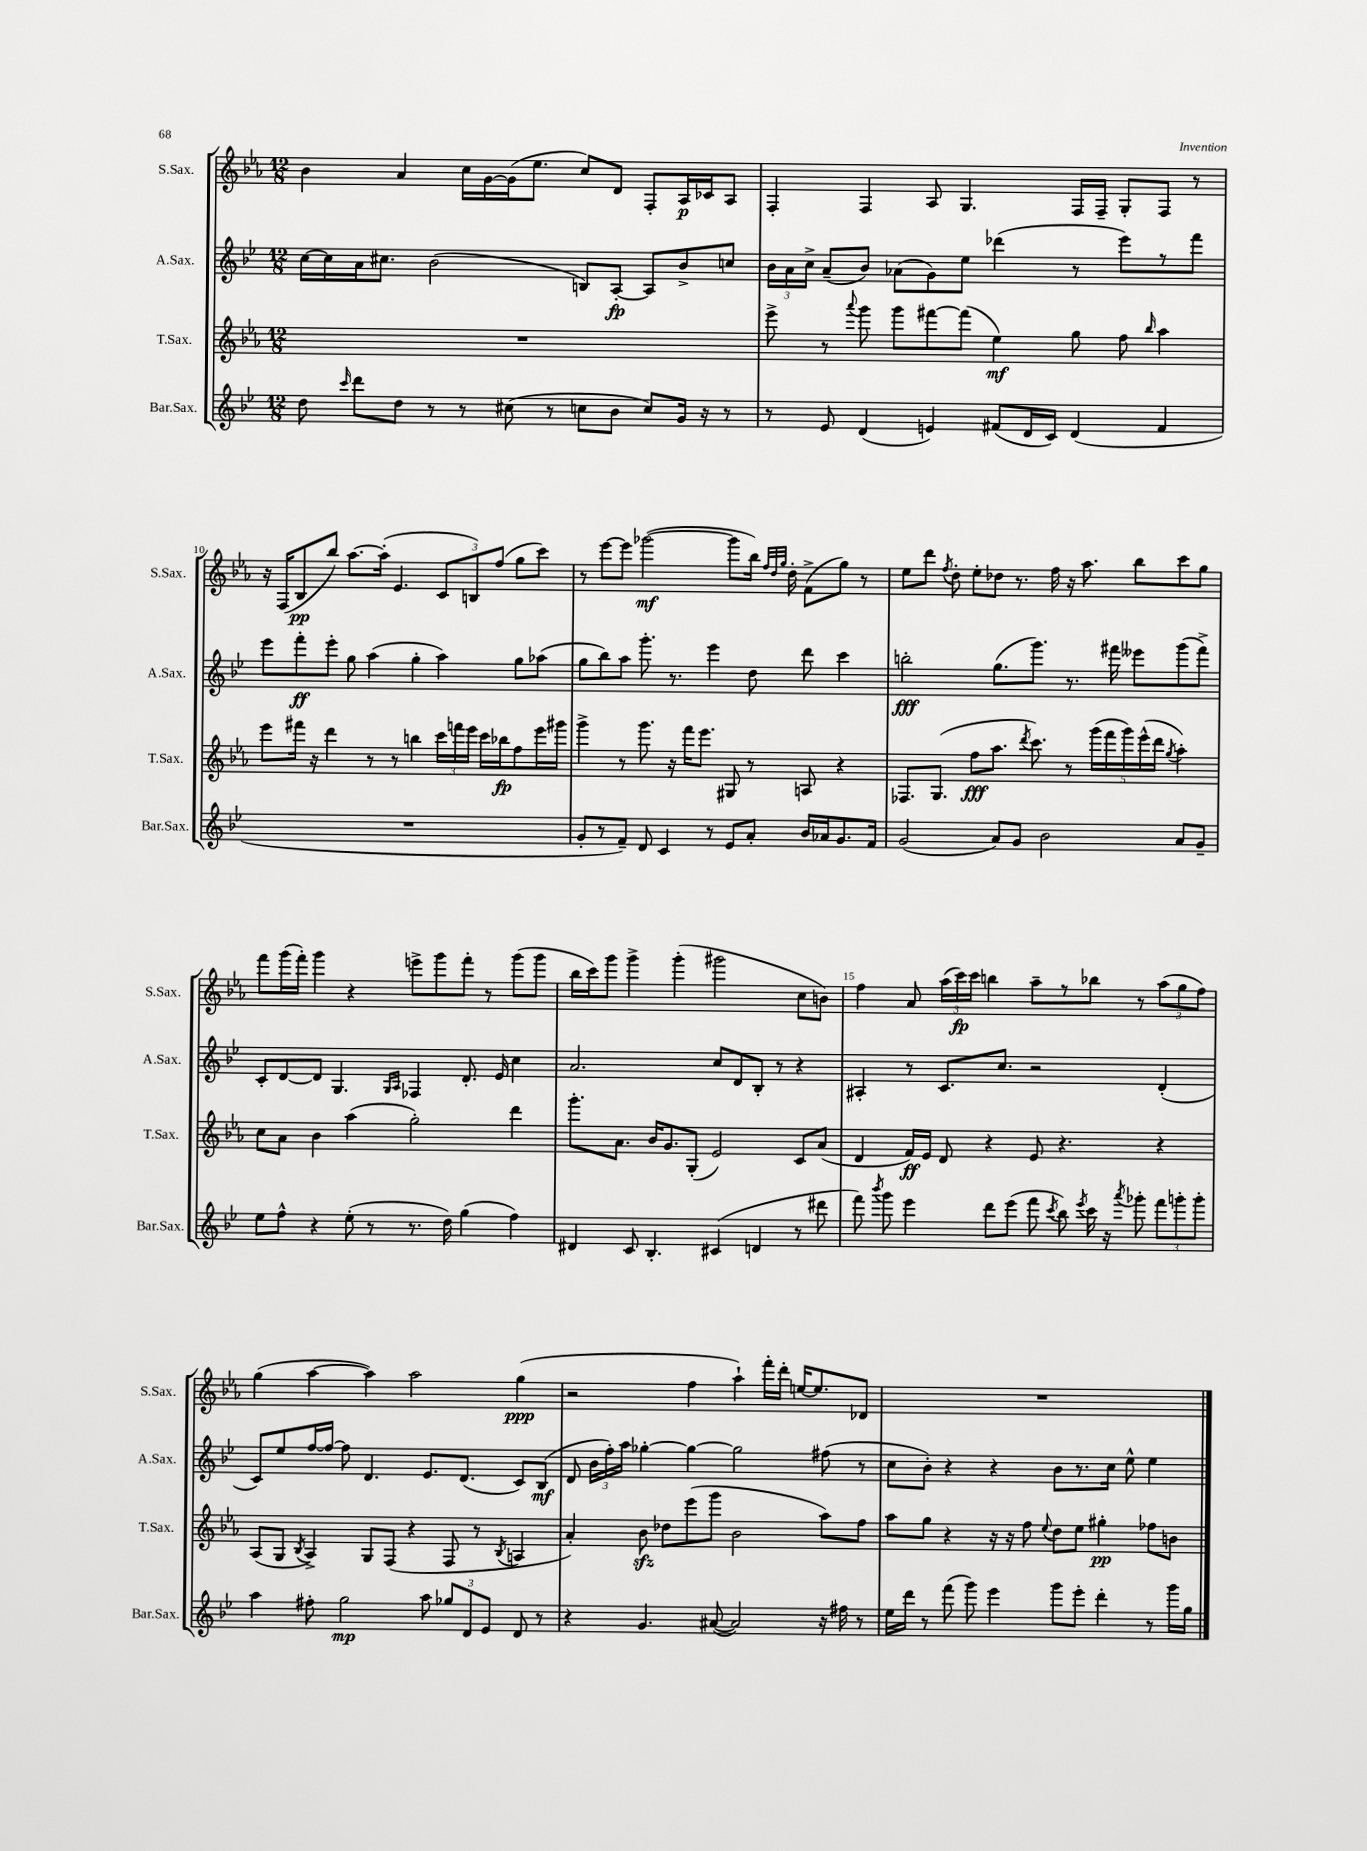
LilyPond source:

<<
\new StaffGroup <<
\new Staff = "s0" \with { instrumentName = "S.Sax." shortInstrumentName = "S.Sax." } {
    \clef treble \key ees \major \numericTimeSignature \time 12/8
    \autoBeamOff bes'4 aes'4 c''16[ g'16~ g'16( ees''8.] c''8[) d'8] f8[-. aes16\p ces'16 aes8] |
    f4-. f4 aes8 g4. f16[ f16]-- g8[-. f8] r8 |
    r16 f16[( bes8\pp bes''8]) aes''8.[~ aes''16]-.( ees'4. \tuplet 3/2 { c'8[ b8) f''8]( } g''8[ c'''8]) |
    r8 ees'''8[~ ees'''8] ges'''2~\mf( ges'''8[ bes''16]) \grace { f''32[ d''32 g''32] } d''16-. f'8[->( g''8]) r8 |
    ees''8[ d'''8] \acciaccatura { f''8 } d''8-. ees''8[-. des''8] r8. f''16 r16 aes''8. bes''8[ c'''8 g''8] |
    f'''8[ g'''16( f'''16]-.) g'''4 r4 e'''8[-> g'''8 f'''8]-. r8 g'''8[( g'''8] |
    bes''16[ c'''16) g'''8] g'''4-> g'''4-.( gis'''2 c''8[ b'8]) |
    f''4 aes'8 \tuplet 3/2 { aes''16[( c'''16\fp) c'''16] } b''4 aes''8[-- r8 bes''8] r8 \tuplet 3/2 { aes''8[( g''8 f''8]) } |
    g''4( aes''4~ aes''4) aes''2 g''4\ppp( |
    r2 f''4 aes''4-!) f'''16[-. d'''16]-. e''16[~ e''8. des'8] |
    R1. \bar "|." |
}
\new Staff = "s1" \with { instrumentName = "A.Sax." shortInstrumentName = "A.Sax." } {
    \clef treble \key bes \major \numericTimeSignature \time 12/8
    \autoBeamOff c''16[~ c''16 a'16 cis''8.] bes'2( b8[) a8]~-.\fp a8[ bes'8-> c''8] |
    \tuplet 3/2 { bes'16[ a'16 c''16]-> } a'8[--( bes'8]) aes'8[( g'8) ees''8] des'''4( r8 ees'''8[) r8 f'''8] |
    ees'''8[ f'''8-.\ff ees'''8]-. g''8 a''4( g''4-. a''4) g''8[ aes''8]( |
    g''8[ bes''8) a''8] g'''8.-. r8. ees'''4 d''8 d'''8 c'''4 |
    b''2-.\fff g''8.[( g'''8.]) r8. fis'''16 eeses'''8[ g'''8( fis'''8]->) |
    c'8[-. d'8~ d'8] g4. \grace { g16[ a16] } fes4 d'8.-. ees'16 c''4 |
    a'2. c''8[ d'8 bes8]-. r8 r4 |
    ais4-. r8 c'8.[ c''8.] r2 d'4-.( |
    c'8[) ees''8 f''16~ f''16]~ f''8 d'4. ees'8.[ d'8.]( c'8[) bes8]\mf( |
    d'8 \tuplet 3/2 { bes'16[ f''16-.) a''16] } ges''4~-. ges''4~ ges''2 fis''8( r8 |
    c''8[ bes'8]-.) r4 r4 bes'8[ r8. c''16] ees''8-^ ees''4 \bar "|." |
}
\new Staff = "s2" \with { instrumentName = "T.Sax." shortInstrumentName = "T.Sax." } {
    \clef treble \key ees \major \numericTimeSignature \time 12/8
    \autoBeamOff R1. |
    ees'''8-> r8 \appoggiatura { aes'''8 } g'''8 g'''8[ fis'''8~ fis'''8]( ees''4\mf) g''8 f''8 \grace { bes''16 } aes''4 |
    ees'''8[ fis'''16] r16 d'''4 r8 r8 b''4 \tuplet 3/2 { c'''16[ f'''16 ees'''16] } c'''16[ bes''16\fp f''8 ees'''16 gis'''16] |
    g'''4-> r8 g'''8. r16 f'''16[ ees'''8.] gis8 r8 a8 r4 |
    fes8.[ g8.]( f''8[\fff aes''8.] \acciaccatura { d'''8 } c'''8.) r8 \tuplet 5/4 { g'''16[( f'''16 g'''16) ees'''16-^( d'''16] } \acciaccatura { g''8 } aes''4-.) |
    c''8[ aes'8] bes'4 aes''4( g''2-.) d'''4 |
    g'''8.[-. aes'8.] bes'16[ g'8. g8]-.( ees'2) c'8[ aes'8]( |
    d'4 f'16[\ff) ees'16] d'8 r4 ees'8 r4. r4 |
    aes8[( g8] \acciaccatura { bes8 } aes4->) g8[ f8]( r4 f8 r8 \acciaccatura { bes8 } a4 |
    aes'4-.) bes'8\sfz des''8[ ees'''8( g'''8] bes'2 aes''8[) f''8] |
    aes''8[ g''8] r4 r16 r16 f''8 \appoggiatura { ees''8 } d''8[ ees''8] gis''4-.\pp fes''8[ b'8] \bar "|." |
}
\new Staff = "s3" \with { instrumentName = "Bar.Sax." shortInstrumentName = "Bar.Sax." } {
    \clef treble \key bes \major \numericTimeSignature \time 12/8
    \autoBeamOff d''8 \grace { c'''16 } d'''8[ d''8] r8 r8 cis''8( r8 c''8[ bes'8] c''8[) g'16] r16 r8 |
    r8 ees'8 d'4( e'4) fis'8[( d'16 c'16]) d'4( fis'4 |
    R1. |
    g'8[-. r8 f'8]--) d'8 c'4 r8 ees'8[ a'8]-. bes'16[ aes'16 g'8. f'16] |
    g'2( a'8[) g'8] bes'2 a'8[ g'8]-- |
    ees''8[ f''8]-^ r4 ees''8-.( r8 r8. d''16) g''4( f''4) |
    dis'4 c'8 bes4.-. cis'4( d'4 r8 dis'''8 |
    f'''8) \acciaccatura { bes'''8 } g'''8 ees'''4 d'''8[ ees'''8]( f'''8 \acciaccatura { c'''8 } bes''8) \acciaccatura { ees'''8 } c'''16 r16 \acciaccatura { a'''8 } ges'''8-. \tuplet 3/2 { f'''8[ g'''8-. g'''8]-. } |
    a''4 fis''8-. g''2\mp a''8 \tuplet 3/2 { ges''8[ d'8 ees'8] } d'8 r8 |
    r4 g'4. ais'8~( ais'2) r16 fis''16 r8 |
    ees''16[ d'''16] r8 f'''8( g'''8) ees'''4 g'''8[ ees'''8]-. d'''4-. r8 g'''16[ g''16] \bar "|." |
}
>>
>>
\layout { \context { \Score currentBarNumber = #8 \override BarNumber.break-visibility = ##(#f #t #t) barNumberVisibility = #(every-nth-bar-number-visible 5) } }
